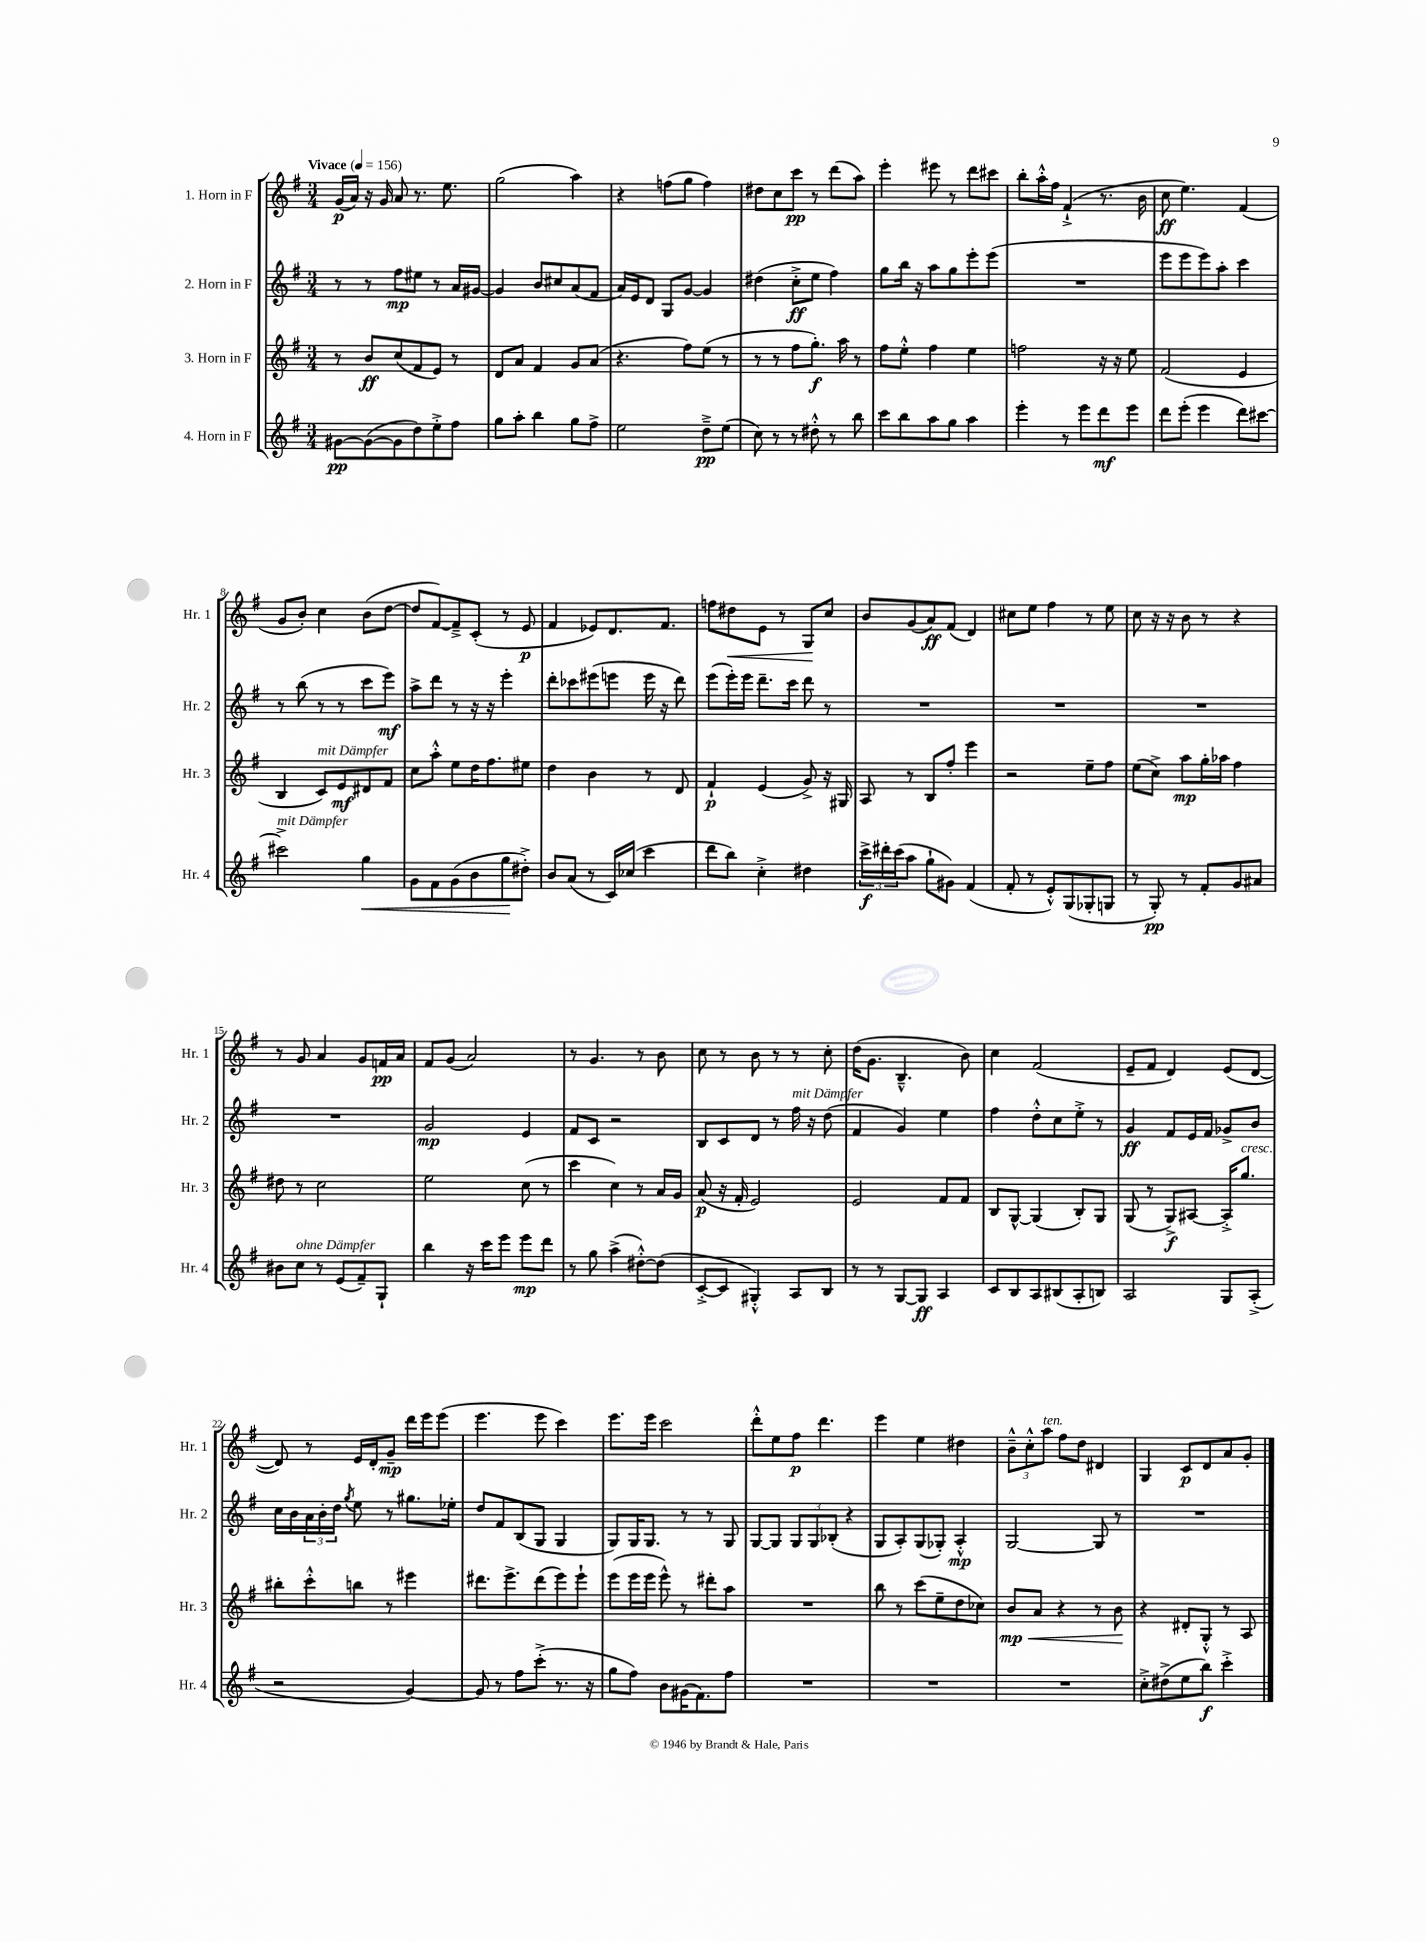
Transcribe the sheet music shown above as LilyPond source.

<<
\new StaffGroup <<
\new Staff = "s0" \with { instrumentName = "1. Horn in F" shortInstrumentName = "Hr. 1" } {
    \clef treble \key g \major \numericTimeSignature \time 3/4 \tempo "Vivace" 4 = 156
    g'16\p( a'16) r16 g'16 a'8 r8. e''8. |
    g''2( a''4) |
    r4 f''8( g''8 f''4) |
    dis''8 c''8 c'''8\pp r8 d'''8( a''8) |
    e'''4-. eis'''8 r8 d'''8 cis'''8 |
    b''8-. a''16-.-^ fis''16 fis'4-!->( r8. b'16 |
    c''8\ff e''4.) fis'4( |
    g'8 b'8-.) c''4 b'8( d''8~ |
    d''8 fis'8~) fis'8---> c'8-.( r8 e'8\p |
    fis'4 ees'8) d'8. fis'8. |
    f''8 dis''8\< e'8 r8 g8\! c''8 |
    b'8 g'8( a'8\ff) fis'8( d'4) |
    cis''8 e''8 fis''4 r8 e''8 |
    c''8 r16 r16 b'8 r8 r4 |
    r8 g'8 a'4 g'8 f'16\pp a'16 |
    fis'8 g'8( a'2) |
    r8 g'4. r8 b'8 |
    c''8 r8 b'8 r8 r8 c''8-. |
    d''16( g'8. b4.---^ b'8) |
    c''4 fis'2( |
    e'8-- fis'8 d'4) e'8( d'8~ |
    d'8) r8 e'16 d'16-. g'8--\mp d'''16 e'''16 e'''8( |
    e'''4. e'''8 c'''4) |
    e'''8. e'''16 c'''2 |
    d'''8-.-^ e''8 fis''8\p d'''4. |
    e'''4 e''4 dis''4 |
    \tuplet 3/2 { b'8---^ c''8-.-^ a''8^\markup { \italic "ten." } } fis''8 d''8 dis'4 |
    g4 c'8\p d'8 a'8 g'8-. \bar "|." |
}
\new Staff = "s1" \with { instrumentName = "2. Horn in F" shortInstrumentName = "Hr. 2" } {
    \clef treble \key g \major \numericTimeSignature \time 3/4
    r8 r8 fis''8\mp eis''8 r8 a'16 gis'16~ |
    gis'4 b'8 cis''8 a'8( fis'8 |
    a'16) e'16 d'8 g8 g'8~ g'4 |
    dis''4( c''8-.->\ff e''8 fis''4) |
    g''8 b''16 r16 a''8 g''8 e'''8-. e'''8( |
    R2. |
    e'''8 e'''8 e'''8) a''8-. c'''4 |
    r8 b''8( r8 r8 c'''8 e'''8\mf) |
    a''8-> d'''8 r8 r16 r16 e'''4-. |
    d'''8-. ces'''8 eis'''8( e'''8 e'''16 r16 d'''8) |
    e'''8( e'''16-.) e'''16 d'''8.-- c'''16 d'''8 r8 |
    R2. |
    R2. |
    R2. |
    R2. |
    g'2\mp e'4 |
    fis'8 c'8 r2 |
    b8 c'8 d'8 r8 fis''16^\markup { \italic "mit Dämpfer" } r16 d''8( |
    fis'4 g'4) e''4 |
    fis''4 d''8-.-^ c''8 e''8-.-> r8 |
    g'4\ff fis'8 e'16 fis'16 ges'8-> b'8 |
    c''16 b'16 \tuplet 3/2 { a'16 b'16-. d''16 } \acciaccatura { g''8 } e''8 r8 gis''8. ees''16-. |
    d''8 fis'8 b8( g8 g4 |
    g8) g16 g8. r8 r8 g8 |
    g8~ g8 \tuplet 3/2 { g8 g8 bes8-.( } r4 |
    g8 a8-.) g8( ges8-.) a4-.-^\mp |
    g2~ g8 r8 |
    R2. \bar "|." |
}
\new Staff = "s2" \with { instrumentName = "3. Horn in F" shortInstrumentName = "Hr. 3" } {
    \clef treble \key g \major \numericTimeSignature \time 3/4
    r8 b'8\ff c''8( fis'8 e'8) r8 |
    d'8 a'8 fis'4 g'8 a'8( |
    r4. fis''8) e''8( r8 |
    r8 r8 fis''8 g''8.-.\f) a''16 r8 |
    fis''8 e''8-.-^ fis''4 e''4 |
    f''2 r16 r16 e''8 |
    fis'2( e'4 |
    b4 c'8^\markup { \italic "mit Dämpfer" }) e'8\mf dis'8 fis'8 |
    c''8 a''8-.-^ e''8 d''16 fis''8. eis''8 |
    d''4 b'4 r8 d'8 |
    fis'4-!\p e'4( g'8->) r16 gis16 |
    a8 r8 b8 fis''8-. e'''4 |
    r2 e''8-- fis''8 |
    e''8( c''8->) a''8\mp g''16-. aes''16 fis''4 |
    dis''8 r8 c''2 |
    e''2 c''8( r8 |
    c'''4 c''4) r8 a'16 g'16 |
    a'8\p( r16 fis'16-. e'2) |
    e'2 fis'8 fis'8 |
    b8 g8~-^ g4( b8-.) g8 |
    g8( r8 g8->\f) ais8~ ais16-.-> g''8.^\markup { \italic "cresc." } |
    bis''8-. c'''8-.-^ b''8 r8 eis'''4 |
    dis'''8. e'''8.-> dis'''8( e'''8) e'''8-! |
    e'''8( e'''16 e'''16 e'''8-^) r8 dis'''8-. a''8 |
    R2. |
    b''8 r8 c'''8( e''8-- d''8 ces''8) |
    b'8\mp\< a'8 r4 r8 b'8\! |
    r4 dis'8-. g8-.-^ r8 a8 \bar "|." |
}
\new Staff = "s3" \with { instrumentName = "4. Horn in F" shortInstrumentName = "Hr. 4" } {
    \clef treble \key g \major \numericTimeSignature \time 3/4
    gis'8~\pp gis'8~( gis'8 d''8) e''8-.-> fis''8 |
    g''8 a''8-. b''4 g''8 fis''8-> |
    e''2 d''8--->\pp e''8( |
    c''8) r8 r8 dis''8-.-^ r8 b''8 |
    c'''8 b''8 a''8 g''8 a''4 |
    e'''4-. r8 e'''8 d'''8\mf e'''8 |
    d'''8 e'''8-.( e'''4 d'''8) cis'''8~ |
    cis'''2->^\markup { \italic "mit Dämpfer" } g''4\< |
    g'8 fis'8 g'8( b'8 g''8\! dis''8-.->) |
    b'8 a'8( r8 c'16) ces''16( c'''4 |
    d'''8 b''8) c''4-.-> dis''4 |
    \tuplet 3/2 { c'''16->\f dis'''16-. c'''16( } a''8 g''8-! gis'8) fis'4( |
    fis'8-. r8 e'8-.-^) g8( ges8-. g8 |
    r8 g8-.\pp) r8 fis'8-. g'8 ais'8 |
    bis'8 c''8^\markup { \italic "ohne Dämpfer" } r8 e'8( fis'8--) g8-! |
    b''4 r16 c'''16 e'''8 e'''8\mp d'''8 |
    r8 g''8 a''4->( dis''8~-.-^) dis''8( |
    c'8~-.-> c'8 gis4-.-^) a8 b8 |
    r8 r8 g8~ g8\ff a4 |
    c'8 b8 a8 bis8( a8-. b8) |
    a2 g8 a8-.->( |
    r2 g'4~) |
    g'8 r8 fis''8 c'''8-.->( r8. r16 |
    g''8 fis''8) b'8 gis'16( fis'8.) fis''8 |
    R2. |
    R2. |
    R2. |
    c''8-.-> dis''8->( e''8 b''8\f) c'''4-.-> \bar "|." |
}
>>
>>
